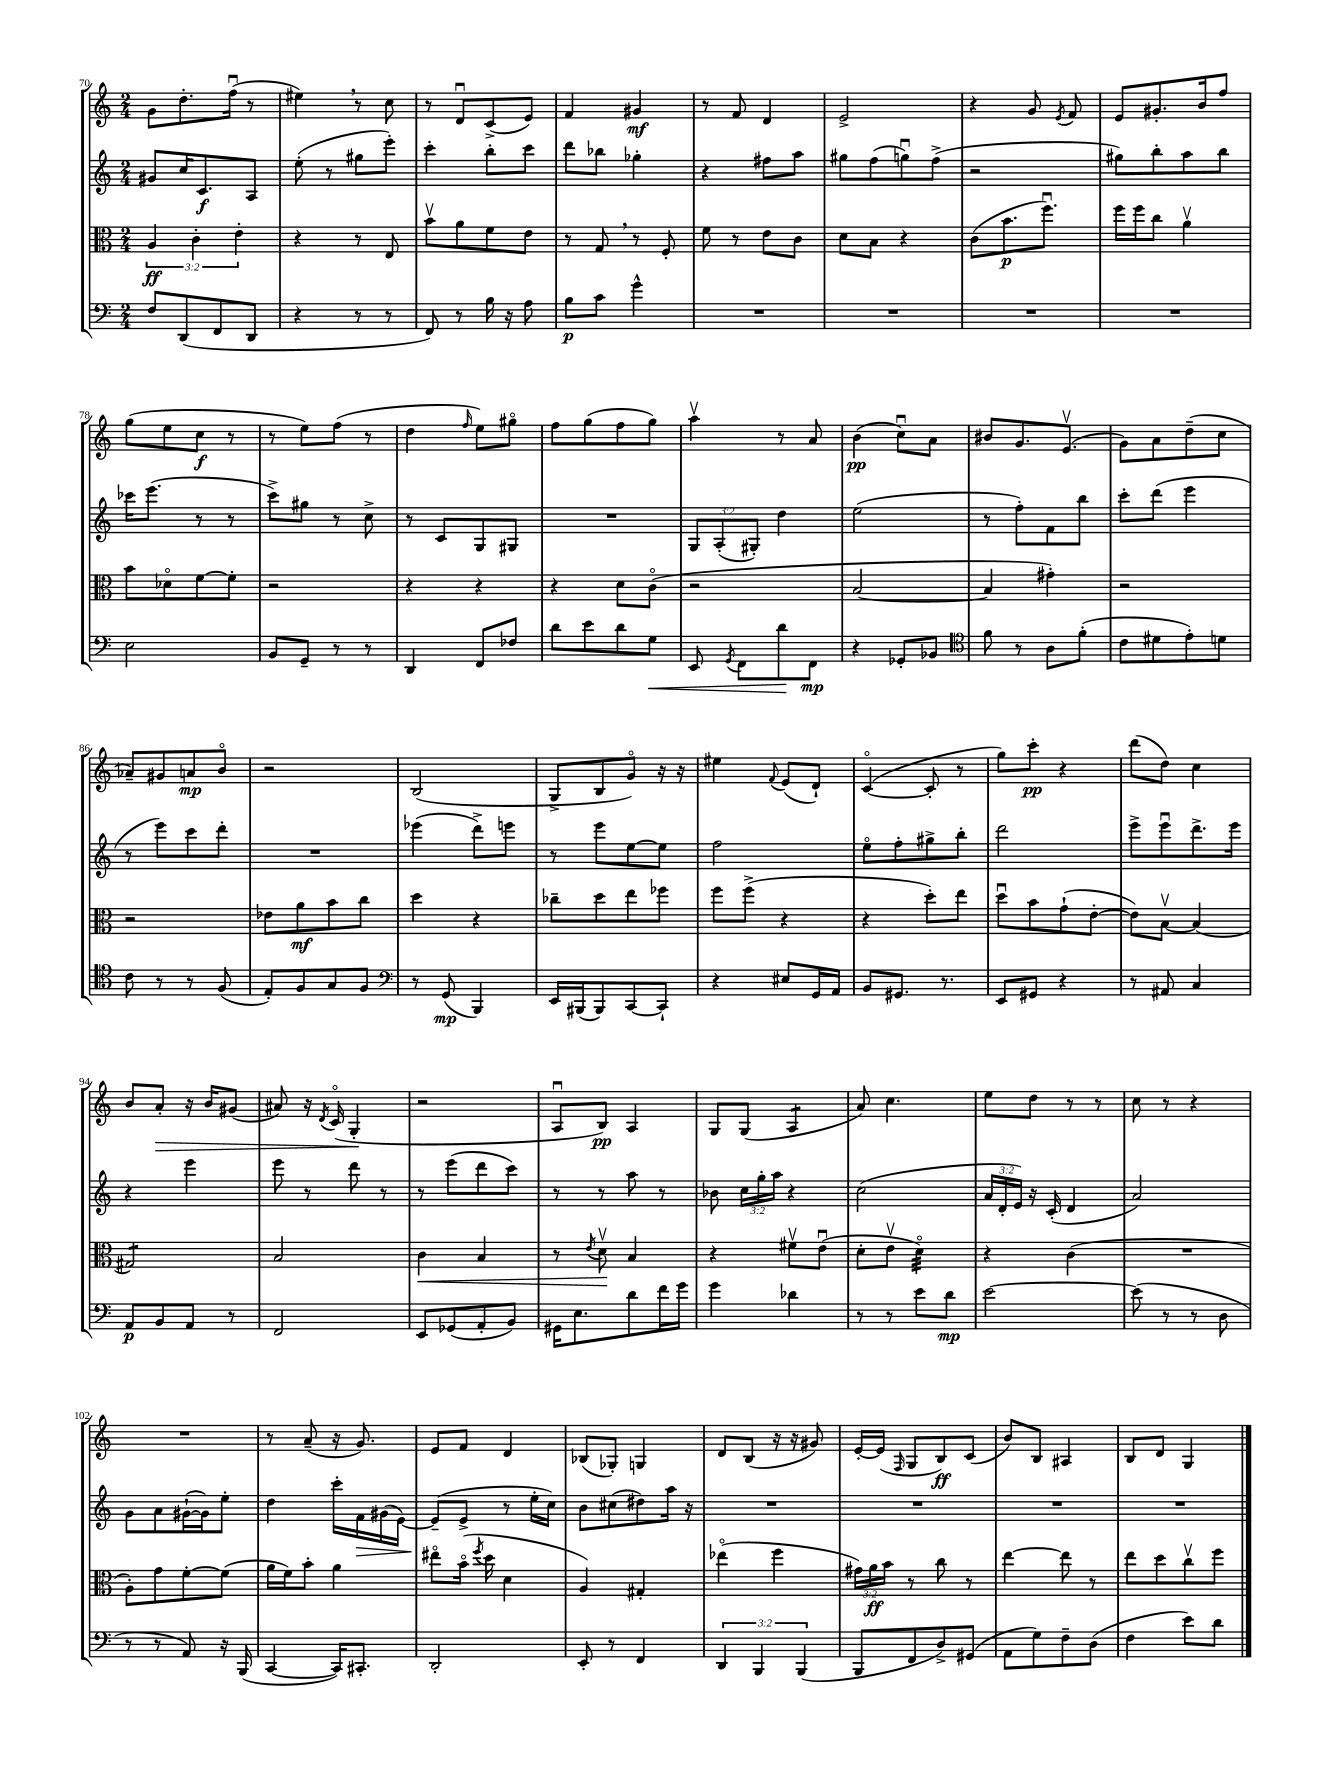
<<
\new StaffGroup <<
\new Staff = "s0" {
    \clef treble \key c \major \numericTimeSignature \time 2/4
    \autoBeamOff g'8[ d''8.-. f''16]\downbow( r8 |
    eis''4) \breathe r8 c''8 |
    r8 d'8[\downbow c'8->( e'8]) |
    f'4 gis'4\mf |
    r8 f'8 d'4 |
    e'2-> |
    r4 g'8 \acciaccatura { e'8 } f'8 |
    e'8[ gis'8.-. b'16 f''8] |
    g''8[( e''8 c''8]\f r8 |
    r8 e''8[) f''8]( r8 |
    d''4 \grace { f''16 } e''8[) gis''8]\flageolet |
    f''8[ g''8( f''8 g''8]) |
    a''4\upbow r8 a'8 |
    b'4\pp( c''8[\downbow) a'8] |
    bis'8[ g'8. e'8.]\upbow( |
    g'8[) a'8 d''8--( c''8] |
    aes'8[--) gis'8 a'8\mp b'8]\flageolet |
    r2 |
    b2( |
    g8[-> b8 g'8]\flageolet) r16 r16 |
    eis''4 \appoggiatura { f'8 } e'8[( d'8]-!) |
    c'4~\flageolet( c'8-. r8 |
    g''8[) c'''8]-.\pp r4 |
    d'''8[( d''8]) c''4 |
    b'8[ a'8]-.\> r16 b'16[ gis'8]( |
    ais'8) r16 \acciaccatura { d'8 } c'16\flageolet( g4-.\! |
    r2 |
    a8[\downbow b8]\pp) a4 |
    g8[ g8]( a4:8 |
    a'8) c''4. |
    e''8[ d''8] r8 r8 |
    c''8 r8 r4 |
    R2 |
    r8 a'8--( r16 g'8.) |
    e'8[ f'8] d'4 |
    bes8[( ges8]-.) g4 |
    d'8[ b8]( r16 r16 gis'8) |
    e'16[~-. e'16]( \grace { f16 } g8[ b8\ff) c'8]( |
    b'8[) b8] ais4 |
    b8[ d'8] g4 \bar "|." |
}
\new Staff = "s1" {
    \clef treble \key c \major \numericTimeSignature \time 2/4 \override Staff.TupletNumber.text = #tuplet-number::calc-fraction-text
    \autoBeamOff gis'8[ c''16 c'8.\f a8] |
    e''8-.( r8 gis''8[ e'''8]-.) |
    c'''4-. b''8[-. c'''8] |
    d'''8[ bes''8] ges''4-. |
    r4 fis''8[ a''8] |
    gis''8[ f''8( g''8\downbow) f''8]->( |
    r2 |
    gis''8[) b''8-. a''8 b''8] |
    ces'''16[ e'''8.]( r8 r8 |
    c'''8[->) gis''8] r8 c''8-> |
    r8 c'8[ g8 gis8] |
    R2 |
    \tuplet 3/2 { g8[ a8-.( gis8]-.) } d''4 |
    e''2( |
    r8 f''8[-.) f'8 b''8] |
    c'''8[-. d'''8]( e'''4 |
    r8 e'''8[) c'''8 d'''8]-. |
    R2 |
    ees'''4( d'''8[->) e'''8] |
    r8 e'''8[ e''8~ e''8] |
    f''2 |
    e''8[\flageolet f''8-. gis''8-> b''8]-. |
    d'''2 |
    e'''8[-> e'''8\downbow d'''8.-> e'''16] |
    r4 e'''4 |
    e'''8 r8 d'''8 r8 |
    r8 e'''8[( d'''8 c'''8]) |
    r8 r8 a''8 r8 |
    bes'8 \tuplet 3/2 { c''16[ g''16-. a''16] } r4 |
    c''2( |
    \tuplet 3/2 { a'16[ d'16-. e'16]) } r16 c'16-.( d'4 |
    a'2) |
    g'8[ a'8 gis'16~-!( gis'16) e''8]-. |
    d''4 c'''16[-. f'16\> gis'16( e'16]~) |
    e'8[--\!( e'8]-> r8 e''16[-. c''16]) |
    b'8[ cis''8( dis''8) a''16] r16 |
    R2 |
    R2 |
    R2 |
    R2 \bar "|." |
}
\new Staff = "s2" {
    \clef alto \key c \major \numericTimeSignature \time 2/4 \override Staff.TupletNumber.text = #tuplet-number::calc-fraction-text
    \autoBeamOff \tuplet 3/2 { a4\ff c'4-. e'4-. } |
    r4 r8 e8 |
    b'8[\upbow a'8 f'8 e'8] |
    r8 g8 \breathe r8 f8-. |
    f'8 r8 e'8[ c'8] |
    d'8[ b8] r4 |
    c'8[( b'8.\p f''8.]\downbow) |
    f''16[ f''16 c''8] a'4\upbow |
    b'8[ des'8\flageolet f'8~ f'8]-. |
    r2 |
    r4 r4 |
    r4 d'8[ c'8]\flageolet( |
    r2 |
    b2~ |
    b4 gis'4-.) |
    r2 |
    r2 |
    ees'8[ a'8\mf b'8 c''8] |
    d''4 r4 |
    ces''8[-- d''8 e''8 fes''8] |
    f''8[ f''8]->( r4 |
    r4 d''8[-.) e''8] |
    d''8[\downbow b'8 g'8-!( e'8]~-. |
    e'8[) b8]~\upbow b4( |
    gis2:8) |
    b2 |
    c'4\< b4 |
    r8 \acciaccatura { e'8 } d'8\upbow\! b4 |
    r4 fis'8[\upbow e'8]\downbow( |
    d'8[-. e'8]\upbow d'4:32\flageolet) |
    r4 c'4( |
    R2 |
    a8[-.) g'8 f'8~-. f'8]( |
    a'16[ f'16) b'8]-. a'4 |
    eis''8[\flageolet b'16]\flageolet( \acciaccatura { f''8 } d''16 d'4 |
    a4) gis4-. |
    ees''4\flageolet( f''4 |
    \tuplet 3/2 { gis'16[) a'16\ff b'16] } r8 c''8 r8 |
    e''4~ e''8 r8 |
    e''8[ d''8 c''8\upbow f''8] \bar "|." |
}
\new Staff = "s3" {
    \clef bass \key c \major \numericTimeSignature \time 2/4 \override Staff.TupletNumber.text = #tuplet-number::calc-fraction-text
    \autoBeamOff f8[ d,8( f,8 d,8] |
    r4 r8 r8 |
    f,8) r8 b16 r16 a8 |
    b8[\p c'8] g'4-^ |
    R2 |
    R2 |
    R2 |
    R2 |
    e2 |
    b,8[ g,8]-- r8 r8 |
    d,4 f,8[ fes8] |
    d'8[ e'8 d'8 g8]\< |
    e,8 \acciaccatura { g,8 } f,8[ d'8\! f,8]\mp |
    r4 ges,8[-. bes,8] |
    \clef tenor f'8 r8 a8[ f'8]-.( |
    c'8[ dis'8 e'8-.) d'8] |
    c'8 r8 r8 f8( |
    e8[-.) f8 g8 f8] |
    \clef bass r8 g,8\mp( b,,4) |
    e,16[ bis,,16( bis,,8) c,8~ c,8]-! |
    r4 eis8[ g,16 a,16] |
    b,8[ gis,8.] r8. |
    e,8[ gis,8] r4 |
    r8 ais,8 c4 |
    a,8[\p b,8 a,8] r8 |
    f,2 |
    e,8[ ges,8( a,8-. b,8]) |
    gis,16[ e8. d'8 f'16 g'16] |
    g'4 des'4 |
    r8 r8 e'8[ d'8]\mp |
    e'2~ |
    e'8( r8 r8 d8 |
    r8 r8 a,8) r16 b,,16( |
    c,4~ c,16[) cis,8.]-. |
    d,2-. |
    e,8-. r8 f,4 |
    \tuplet 3/2 { d,4 b,,4 b,,4( } |
    b,,8[ f,8 d8->) gis,8]( |
    a,8[ g8) f8-- d8]( |
    f4 e'8[) d'8] \bar "|." |
}
>>
>>
\layout { \context { \Score currentBarNumber = #70 } }
